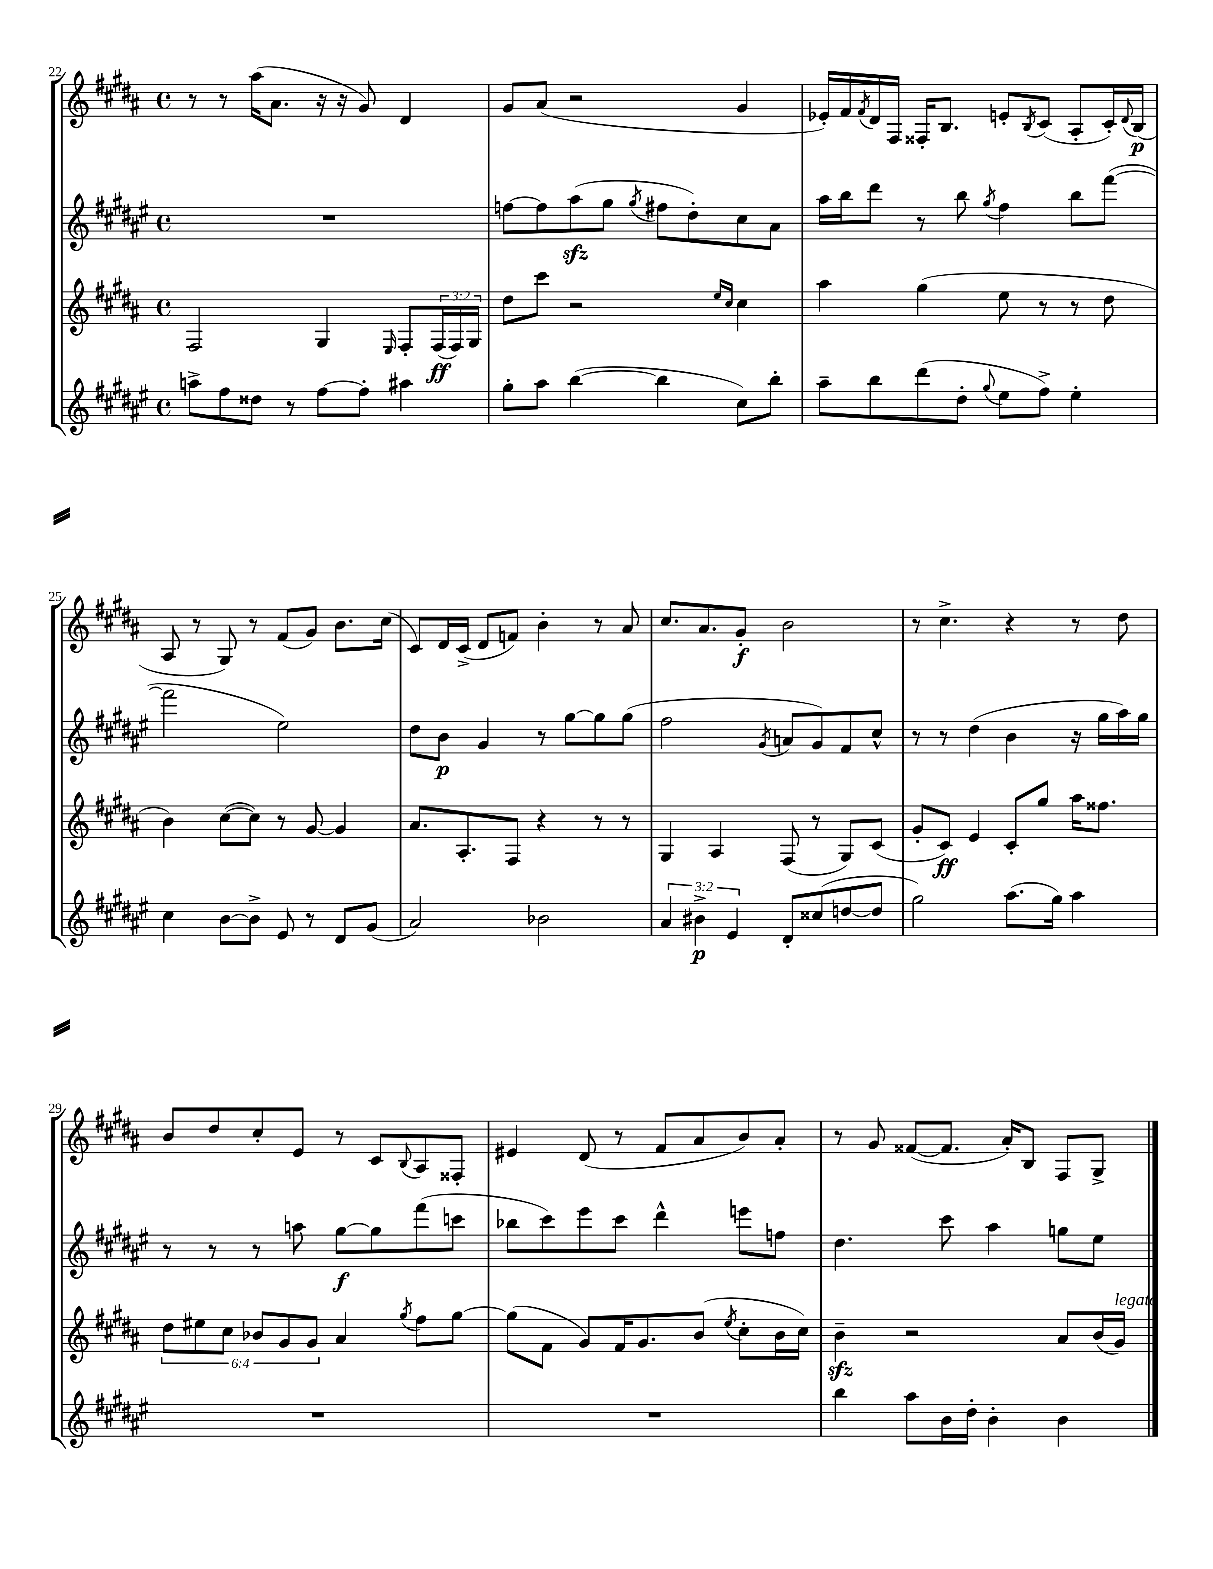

**kern	**kern	**kern	**kern
*staff4	*staff3	*staff2	*staff1
*clefG2	*clefG2	*clefG2	*clefG2
*k[f#c#g#d#a#e#]	*k[f#c#g#d#a#]	*k[f#c#g#d#a#e#]	*k[f#c#g#d#a#]
*M4/4	*M4/4	*M4/4	*M4/4
*met(c)	*met(c)	*met(c)	*met(c)
8aa^	2F#	1r	8r
8ff#	.	.	8r
8dd##	.	.	(16aa#
.	.	.	8.a#
8r	.	.	.
[8ff#	4G#	.	16r
.	.	.	16r
8ff#']	.	.	8g#)
.	16qqE	.	.
4aa#	8F#'	.	4d#
.	(24F#	.	.
.	24F#)	.	.
.	24G#	.	.
=	=	=	=
8gg#'	8dd#	[8ff	8g#
8aa#	8ccc#	8ff]	(8a#
([4bb	2r	(8aa#	2r
.	.	8gg#	.
.	.	8qgg#	.
4bb]	.	8ff#	.
.	.	8dd#')	.
.	16qqee	.	.
.	16qqcc#	.	.
8cc#)	4cc#	8cc#	4g#
8bb'	.	8a#	.
=	=	=	=
8aa#~	4aa#	16aa#	16e-')
.	.	16bb	16f#
.	.	.	8qf#
8bb	.	8ddd#	16d#
.	.	.	16F#
(8ddd#	(4gg#	8r	16F##'
.	.	.	8.B
8dd#'	.	8bb	.
8qqgg#	.	8qgg#	.
8ee#	8ee	4ff#	8e'
.	.	.	8qB
8ff#^)	8r	.	(8c#
4ee#'	8r	8bb	8A#'
.	8dd#	([8fff#	16c#')
.	.	.	8qqd#
.	.	.	(16B
=	=	=	=
4cc#	4b)	2fff#]	8A#
.	.	.	8r
[8b	([8cc#	.	8G#)
8b^]	8cc#])	.	8r
8e#	8r	2ee#)	(8f#
8r	[8g#	.	8g#)
8d#	4g#]	.	8.b
(8g#	.	.	.
.	.	.	(16cc#
=	=	=	=
2a#)	8.a#	8dd#	8c#)
.	.	8b	16d#
.	8.A#'	.	(16c#^
.	.	4g#	8d#
.	8F#	.	8f)
2b-	4r	8r	4b'
.	.	[8gg#	.
.	8r	8gg#]	8r
.	8r	(8gg#	8a#
=	=	=	=
6a#	4G#	2ff#	8.cc#
6b#^	.	.	.
.	.	.	8.a#
.	4A#	.	.
6e#	.	.	.
.	.	.	8g#'
.	.	8qg#	.
8d#'	(8F#	8a	2b
(8cc##	8r	8g#)	.
[8dd	8G#)	8f#	.
8dd]	(8c#	8cc#^^	.
=	=	=	=
2gg#)	8g#'	8r	8r
.	8c#)	8r	4.cc#^
.	4e	(4dd#	.
(8.aa#	8c#'	4b	4r
.	8gg#	.	.
16gg#)	.	.	.
4aa#	16aa#	16r	8r
.	8.ff##	16gg#	.
.	.	16aa#)	8dd#
.	.	16gg#	.
=	=	=	=
1r	12dd#	8r	8b
.	12ee#	.	.
.	.	8r	8dd#
.	12cc#	.	.
.	12b-	8r	8cc#'
.	12g#	.	.
.	.	8aa	8e
.	12g#	.	.
.	4a#	[8gg#	8r
.	.	8gg#]	8c#
.	8qgg#	.	8qqB
.	8ff#	(8fff#	8A#
.	[8gg#	8ccc	8F##'
=	=	=	=
1r	(8gg#]	8bb-	4e#
.	8f#	8ccc#)	.
.	8g#)	8eee#	(8d#
.	16f#	8ccc#	8r
.	8.g#	.	.
.	.	4ddd#^^	8f#
.	(8b	.	8a#
.	8qee	.	.
.	8cc#'	8eee	8b)
.	16b	8ff	8a#'
.	16cc#)	.	.
=	=	=	=
4bb	4b~	4.dd#	8r
.	.	.	8g#
8aa#	2r	.	([8f##
16b	.	8ccc#	8.f##]
16dd#'	.	.	.
4b'	.	4aa#	.
.	.	.	16a#')
.	.	.	8B
4b	8a#	8gg	8F#
.	(16b	8ee#	8G#^
.	16g#)	.	.
==	==	==	==
*-	*-	*-	*-
